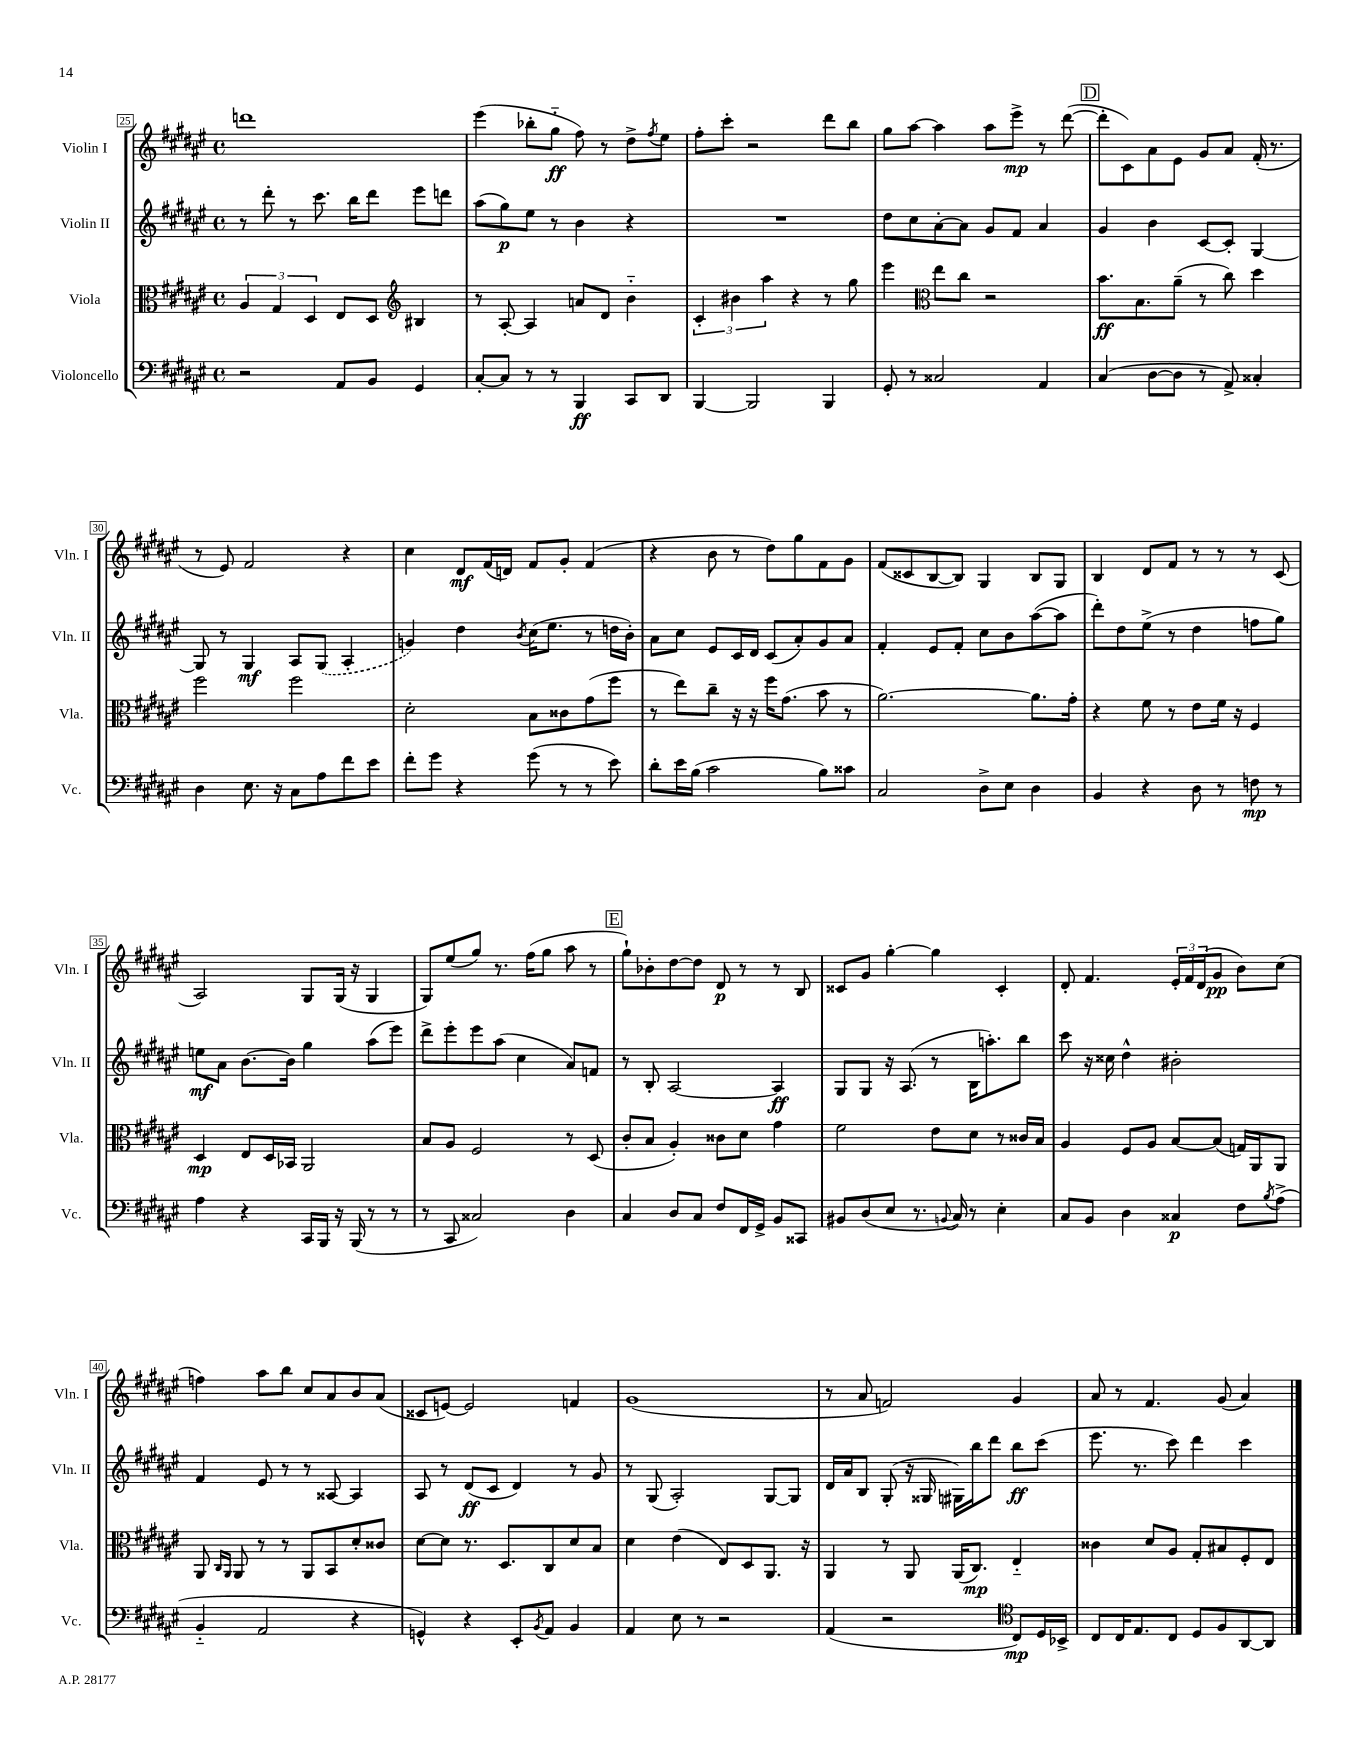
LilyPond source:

<<
\new StaffGroup <<
\new Staff = "s0" \with { instrumentName = "Violin I" shortInstrumentName = "Vln. I" } {
    \clef treble \key fis \major \defaultTimeSignature \time 4/4
    d'''1 |
    eis'''4( bes''8-. gis''8-_\ff fis''8) r8 dis''8-> \acciaccatura { fis''8 } eis''8 |
    fis''8-. cis'''8-. r2 dis'''8 b''8 |
    gis''8 ais''8~ ais''4 ais''8 eis'''8->\mp r8 dis'''8~( |
    \mark \markup { \box "D" } dis'''8-. cis'8) ais'8 eis'8 gis'8 ais'8 fis'16-.( r8. |
    r8 eis'8) fis'2 r4 |
    cis''4 dis'8\mf fis'16( d'16) fis'8 gis'8-. fis'4( |
    r4 b'8 r8 dis''8) gis''8 fis'8 gis'8 |
    fis'8( cisis'8 b8~ b8) gis4 b8 gis8 |
    b4 dis'8 fis'8 r8 r8 r8 cis'8( |
    ais2) gis8 gis16( r16 gis4 |
    gis8) eis''8( gis''8) r8. fis''16( gis''8 ais''8 r8 |
    \mark \markup { \box "E" } gis''8-!) bes'8-. dis''8~ dis''8 dis'8\p r8 r8 b8 |
    cisis'8 gis'8 gis''4~-. gis''4 cisis'4-. |
    dis'8-. fis'4. \tuplet 3/2 { eis'16-. fis'16 dis'16( } gis'8\pp b'8) cis''8( |
    f''4) ais''8 b''8 cis''8 ais'8 b'8 ais'8( |
    cisis'8 e'8~) e'2 f'4 |
    gis'1( |
    r8 ais'8 f'2) gis'4 |
    ais'8 r8 fis'4. gis'8( ais'4) \bar "|." |
}
\new Staff = "s1" \with { instrumentName = "Violin II" shortInstrumentName = "Vln. II" } {
    \clef treble \key fis \major \defaultTimeSignature \time 4/4
    r8 dis'''8-. r8 cis'''8. b''16 dis'''8 eis'''8 d'''8 |
    ais''8( gis''8\p) eis''8 r8 b'4 r4 |
    R1 |
    dis''8 cis''8 ais'8~-. ais'8 gis'8 fis'8 ais'4 |
    \mark \markup { \box "D" } gis'4 b'4 cis'8~ cis'8-. gis4~ |
    gis8 r8 gis4\mf ais8 \once \slurDashed gis8( ais4-. |
    g'4) dis''4 \acciaccatura { b'8 } cis''16( eis''8. r8 d''16 b'16-.) |
    ais'8 cis''8 eis'8 cis'16 dis'16 cis'8( ais'8-.) gis'8 ais'8 |
    fis'4-. eis'8 fis'8-. cis''8 b'8 ais''8~( ais''8 |
    dis'''8-.) dis''8 eis''8->( r8 dis''4 f''8 gis''8) |
    e''8\mf ais'8 b'8.~ b'16 gis''4 ais''8( eis'''8) |
    dis'''8-> eis'''8-. eis'''8 ais''8( cis''4 ais'8) f'8 |
    \mark \markup { \box "E" } r8 b8-. ais2~ ais4\ff |
    gis8 gis8 r16 ais8.( r8 b16 a''8.-.) b''8 |
    cis'''8 r16 cisis''16 dis''4-^ bis'2-. |
    fis'4 eis'8 r8 r8 aisis8~ aisis4 |
    ais8 r8 dis'8\ff( cis'8 dis'4) r8 gis'8 |
    r8 gis8( ais2-.) gis8~ gis8 |
    dis'16 ais'16 b8 gis8-.( r16 gisis16 gis16) b''16 dis'''8 b''8\ff cis'''8( |
    eis'''8. r8. cis'''8) dis'''4 cis'''4 \bar "|." |
}
\new Staff = "s2" \with { instrumentName = "Viola" shortInstrumentName = "Vla." } {
    \clef alto \key fis \major \defaultTimeSignature \time 4/4
    \tuplet 3/2 { ais4 gis4 dis4 } eis8 dis8 \clef treble bis4 |
    r8 ais8~-. ais4 a'8 dis'8 b'4-_ |
    \tuplet 3/2 { cis'4-. bis'4 ais''4 } r4 r8 gis''8 |
    eis'''4 \clef alto eis''8 cis''8 r2 |
    \mark \markup { \box "D" } b'8.\ff b8. ais'8--( r8 cis''8) dis''4 |
    fis''2 fis''2 |
    dis'2-. b8 cisis'8 gis'8( fis''8 |
    r8 eis''8) cis''8-- r16 r16 fis''16 gis'8.( b'8 r8 |
    ais'2.~) ais'8. gis'16-. |
    r4 fis'8 r8 eis'8 fis'16 r16 fis4 |
    dis4\mp eis8 dis16 bes,16 ais,2 |
    b8 ais8 fis2 r8 dis8( |
    \mark \markup { \box "E" } cis'8-. b8 ais4-.) cisis'8 dis'8 gis'4 |
    fis'2 eis'8 dis'8 r8 cisis'16 b16 |
    ais4 fis8 ais8 b8~ b8( g16) ais,16 ais,8 |
    ais,8 \grace { cis16 ais,16 } ais,8 r8 r8 ais,8 b,8 dis'8-. cisis'8 |
    dis'8~ dis'8 r8. dis8. cis8 dis'8 b8 |
    dis'4 eis'4( eis8) dis8 ais,8. r16 |
    ais,4 r8 ais,8 ais,16( cis8.\mp) eis4-_ |
    cisis'4 dis'8 ais8 gis8-. bis8 fis8-. eis8 \bar "|." |
}
\new Staff = "s3" \with { instrumentName = "Violoncello" shortInstrumentName = "Vc." } {
    \clef bass \key fis \major \defaultTimeSignature \time 4/4
    r2 ais,8 b,8 gis,4 |
    cis8~-. cis8 r8 r8 b,,4\ff cis,8 dis,8 |
    b,,4~ b,,2 b,,4 |
    gis,8-. r8 cisis2 ais,4 |
    \mark \markup { \box "D" } cis4( dis8~ dis8 r8 ais,8->) cisis4-. |
    dis4 eis8. r16 cis8 ais8 fis'8 eis'8 |
    fis'8-. gis'8 r4 gis'8( r8 r8 eis'8) |
    dis'8-. eis'16 b16( cis'2 b8) cisis'8 |
    cis2 dis8-> eis8 dis4 |
    b,4 r4 dis8 r8 f8\mp r8 |
    ais4 r4 cis,16 b,,16 r16 b,,16( r8 r8 |
    r8 cis,8 cisis2) dis4 |
    \mark \markup { \box "E" } cis4 dis8 cis8 fis8 fis,16 gis,16-> b,8 cisis,8 |
    bis,8 dis8( eis8 r8. \appoggiatura { b,8 } cis16) r8 eis4-. |
    cis8 b,8 dis4 cisis4\p fis8 \acciaccatura { b8 } ais8->( |
    b,4-_ ais,2 r4 |
    g,4-^) r4 eis,8-. \acciaccatura { b,8 } ais,8 b,4 |
    ais,4 eis8 r8 r2 |
    ais,4( r2 \clef tenor cis8\mp) dis16 bes,16-> |
    cis8 cis16 eis8. cis8 dis8 fis8 ais,8~ ais,8 \bar "|." |
}
>>
>>
\layout { \context { \Score currentBarNumber = #25 \override BarNumber.stencil = #(make-stencil-boxer 0.1 0.3 ly:text-interface::print) } }
